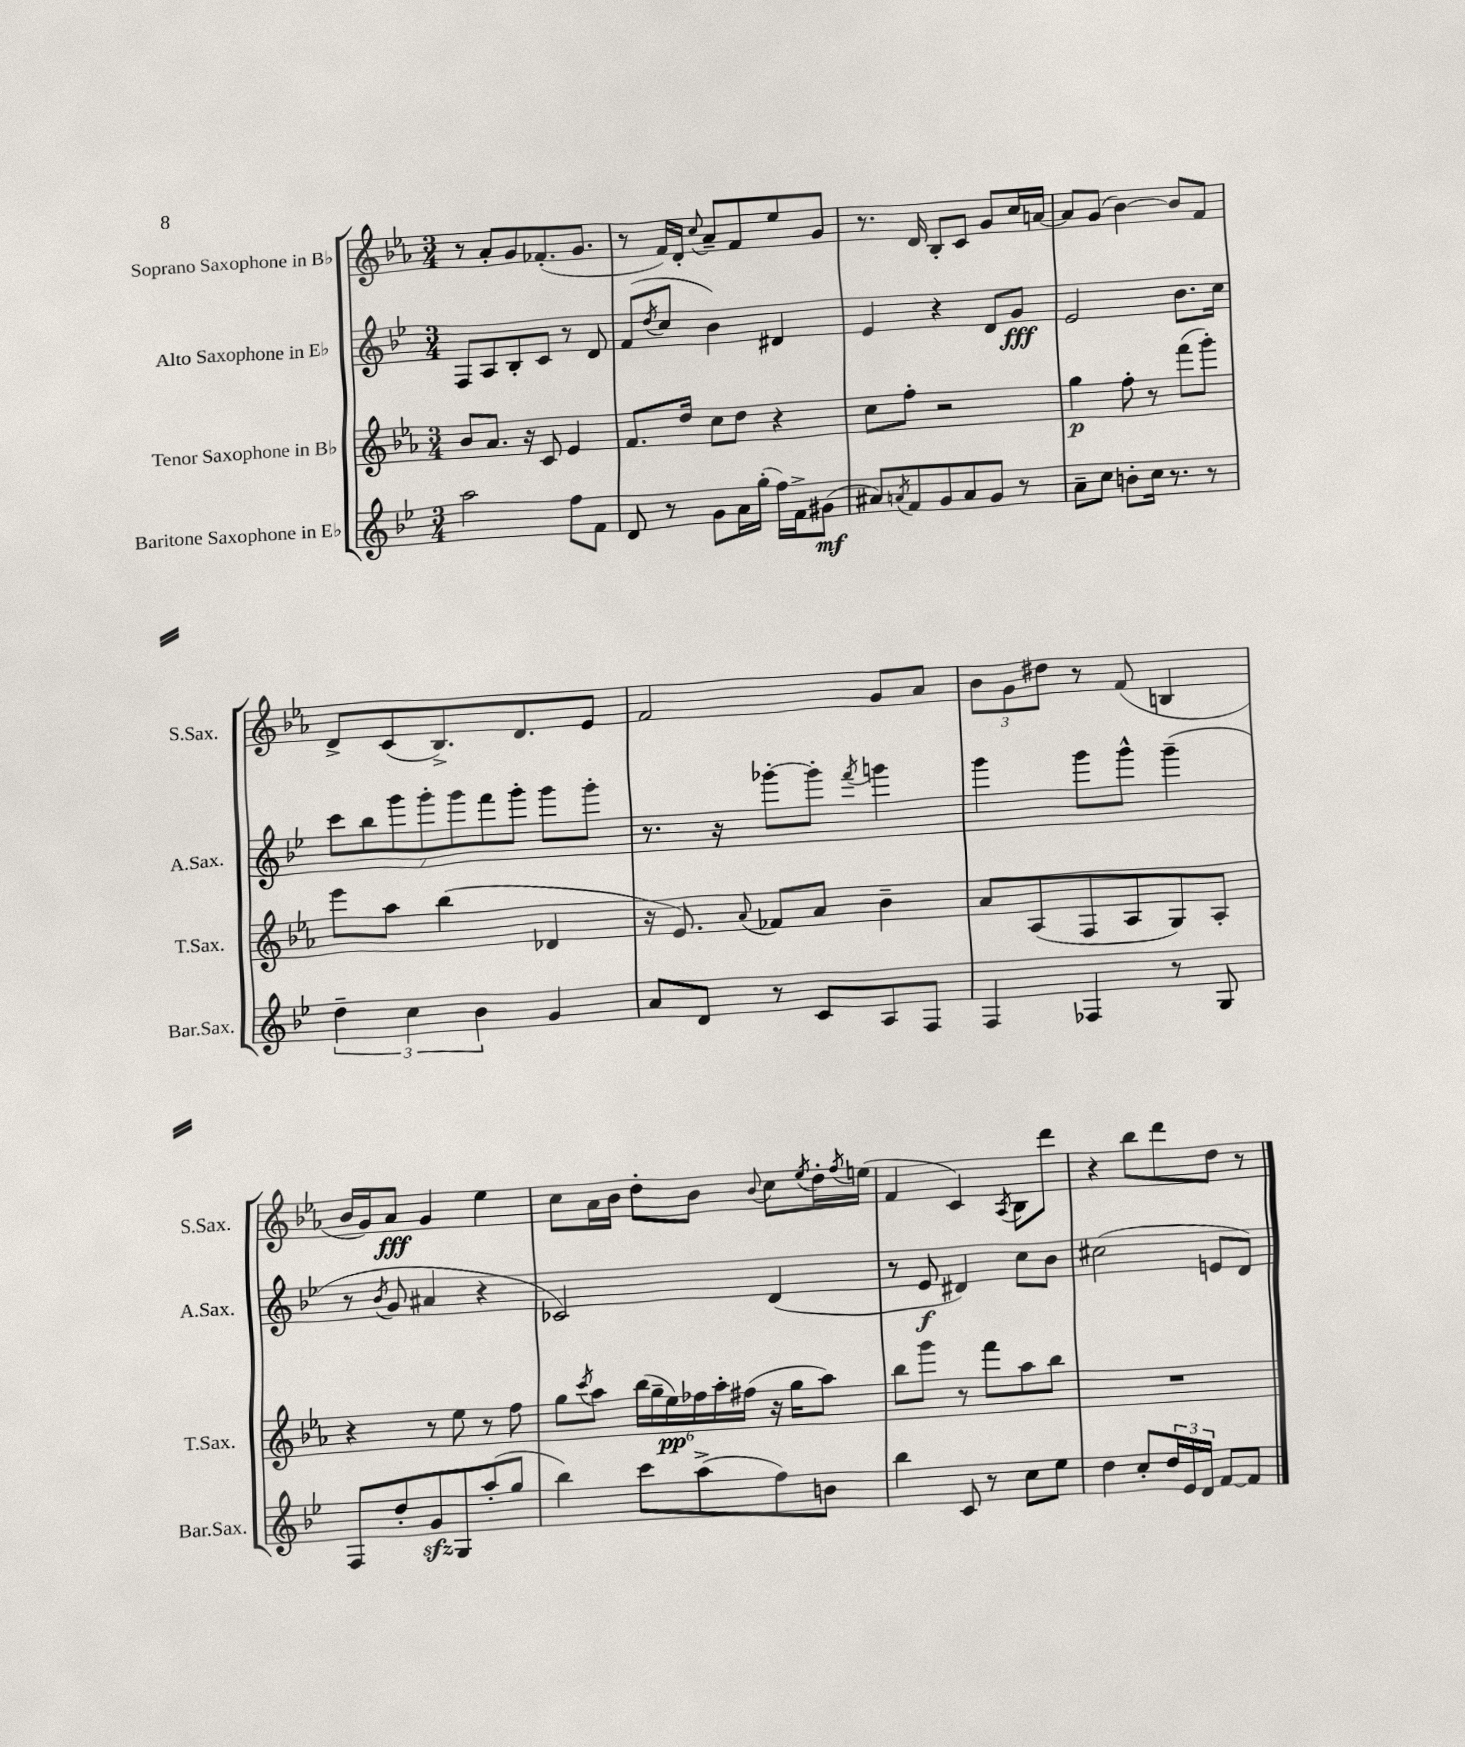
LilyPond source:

<<
\new StaffGroup <<
\new Staff = "s0" \with { instrumentName = "Soprano Saxophone in Bb" shortInstrumentName = "S.Sax." } {
    \clef treble \key ees \major \numericTimeSignature \time 3/4
    r8 aes'8-. g'8 fes'8.-.( g'8. |
    r8 f'16) d'16-. \appoggiatura { c''8 } aes'8-- f'8 ees''8 g'8 |
    r8. d'16 bes8-. c'8 g'8 c''16 a'16~ |
    a'8 g'8( bes'4~) bes'8 f'8 |
    d'8-> c'8( bes8.->) d'8. ees'8 |
    f'2 g'8 aes'8 |
    \tuplet 3/2 { bes'8 g'8 dis''8 } r8 f'8( b4 |
    bes'16 g'16) aes'8\fff g'4 ees''4 |
    c''8 aes'16 bes'16 d''8-. bes'8 \appoggiatura { bes'8 } c''8 \acciaccatura { ees''8 } d''16-. \acciaccatura { f''8 } e''16( |
    f'4 c'4) \acciaccatura { aes8 } bes8 d'''8 |
    r4 bes''8 d'''8 d''8 r8 \bar "|." |
}
\new Staff = "s1" \with { instrumentName = "Alto Saxophone in Eb" shortInstrumentName = "A.Sax." } {
    \clef treble \key bes \major \numericTimeSignature \time 3/4
    f8 a8 bes8-. c'8 r8 d'8 |
    f'8( \acciaccatura { d''8 } c''8 bes'4) dis'4 |
    ees'4 r4 d'8 g'8\fff |
    ees'2 bes'8. c''16 |
    \tuplet 7/4 { c'''8 bes''8 g'''8 g'''8-. g'''8 f'''8 g'''8-. } g'''8 g'''8-. |
    r8. r16 ges'''8~-. ges'''8-. \acciaccatura { f'''8 } g'''4 |
    g'''4 g'''8 g'''8-^ g'''4--( |
    r8 \acciaccatura { bes'8 } g'8 ais'4 r4 |
    ces'2) d'4( |
    r8 ees'8\f dis'4) c''8 bes'8 |
    cis''2( e'8 d'8) \bar "|." |
}
\new Staff = "s2" \with { instrumentName = "Tenor Saxophone in Bb" shortInstrumentName = "T.Sax." } {
    \clef treble \key ees \major \numericTimeSignature \time 3/4
    bes'8 aes'8. r16 c'8 ees'4 |
    f'8. d''16 c''8 d''8 r4 |
    c''8 f''8-. r2 |
    g''4\p f''8-. r8 f'''8( g'''8-.) |
    ees'''8 aes''8 bes''4( des'4 |
    r16 ees'8.) \appoggiatura { aes'8 } fes'8 aes'8 bes'4-- |
    aes'8 aes8( f8 aes8 g8) aes8-. |
    r4 r8 ees''8 r8 f''8 |
    g''8 \acciaccatura { c'''8 } aes''8 \tuplet 6/4 { bes''16( g''16-- ees''16\pp) fes''16 aes''16-. fis''16( } r16 g''16 aes''8) |
    bes''8 g'''8 r8 f'''8 aes''8 bes''8 |
    R2. \bar "|." |
}
\new Staff = "s3" \with { instrumentName = "Baritone Saxophone in Eb" shortInstrumentName = "Bar.Sax." } {
    \clef treble \key bes \major \numericTimeSignature \time 3/4
    a''2 f''8 f'8 |
    d'8 r8 g'8 a'16 g''16-.( f''16) f'16-> gis'8\mf( |
    ais'8) \acciaccatura { a'8 } f'8 g'8 a'8 g'8 r8 |
    a'8-- c''8 b'8-. c''16 r8. r8 |
    \tuplet 3/2 { d''4-- c''4 bes'4 } g'4 |
    a'8 d'8 r8 c'8 a8 f8 |
    f4 fes4 r8 g8 |
    f8 d''8-. g'8\sfz g8 a''8-.( g''8 |
    bes''4) c'''8 a''8->( f''8) b'8 |
    bes''4 c'8 r8 c''8 ees''8 |
    d''4 c''8-. \tuplet 3/2 { d''16 ees'16 d'16 } f'8~ f'8 \bar "|." |
}
>>
>>
\layout { \context { \Score \remove "Bar_number_engraver" } }
